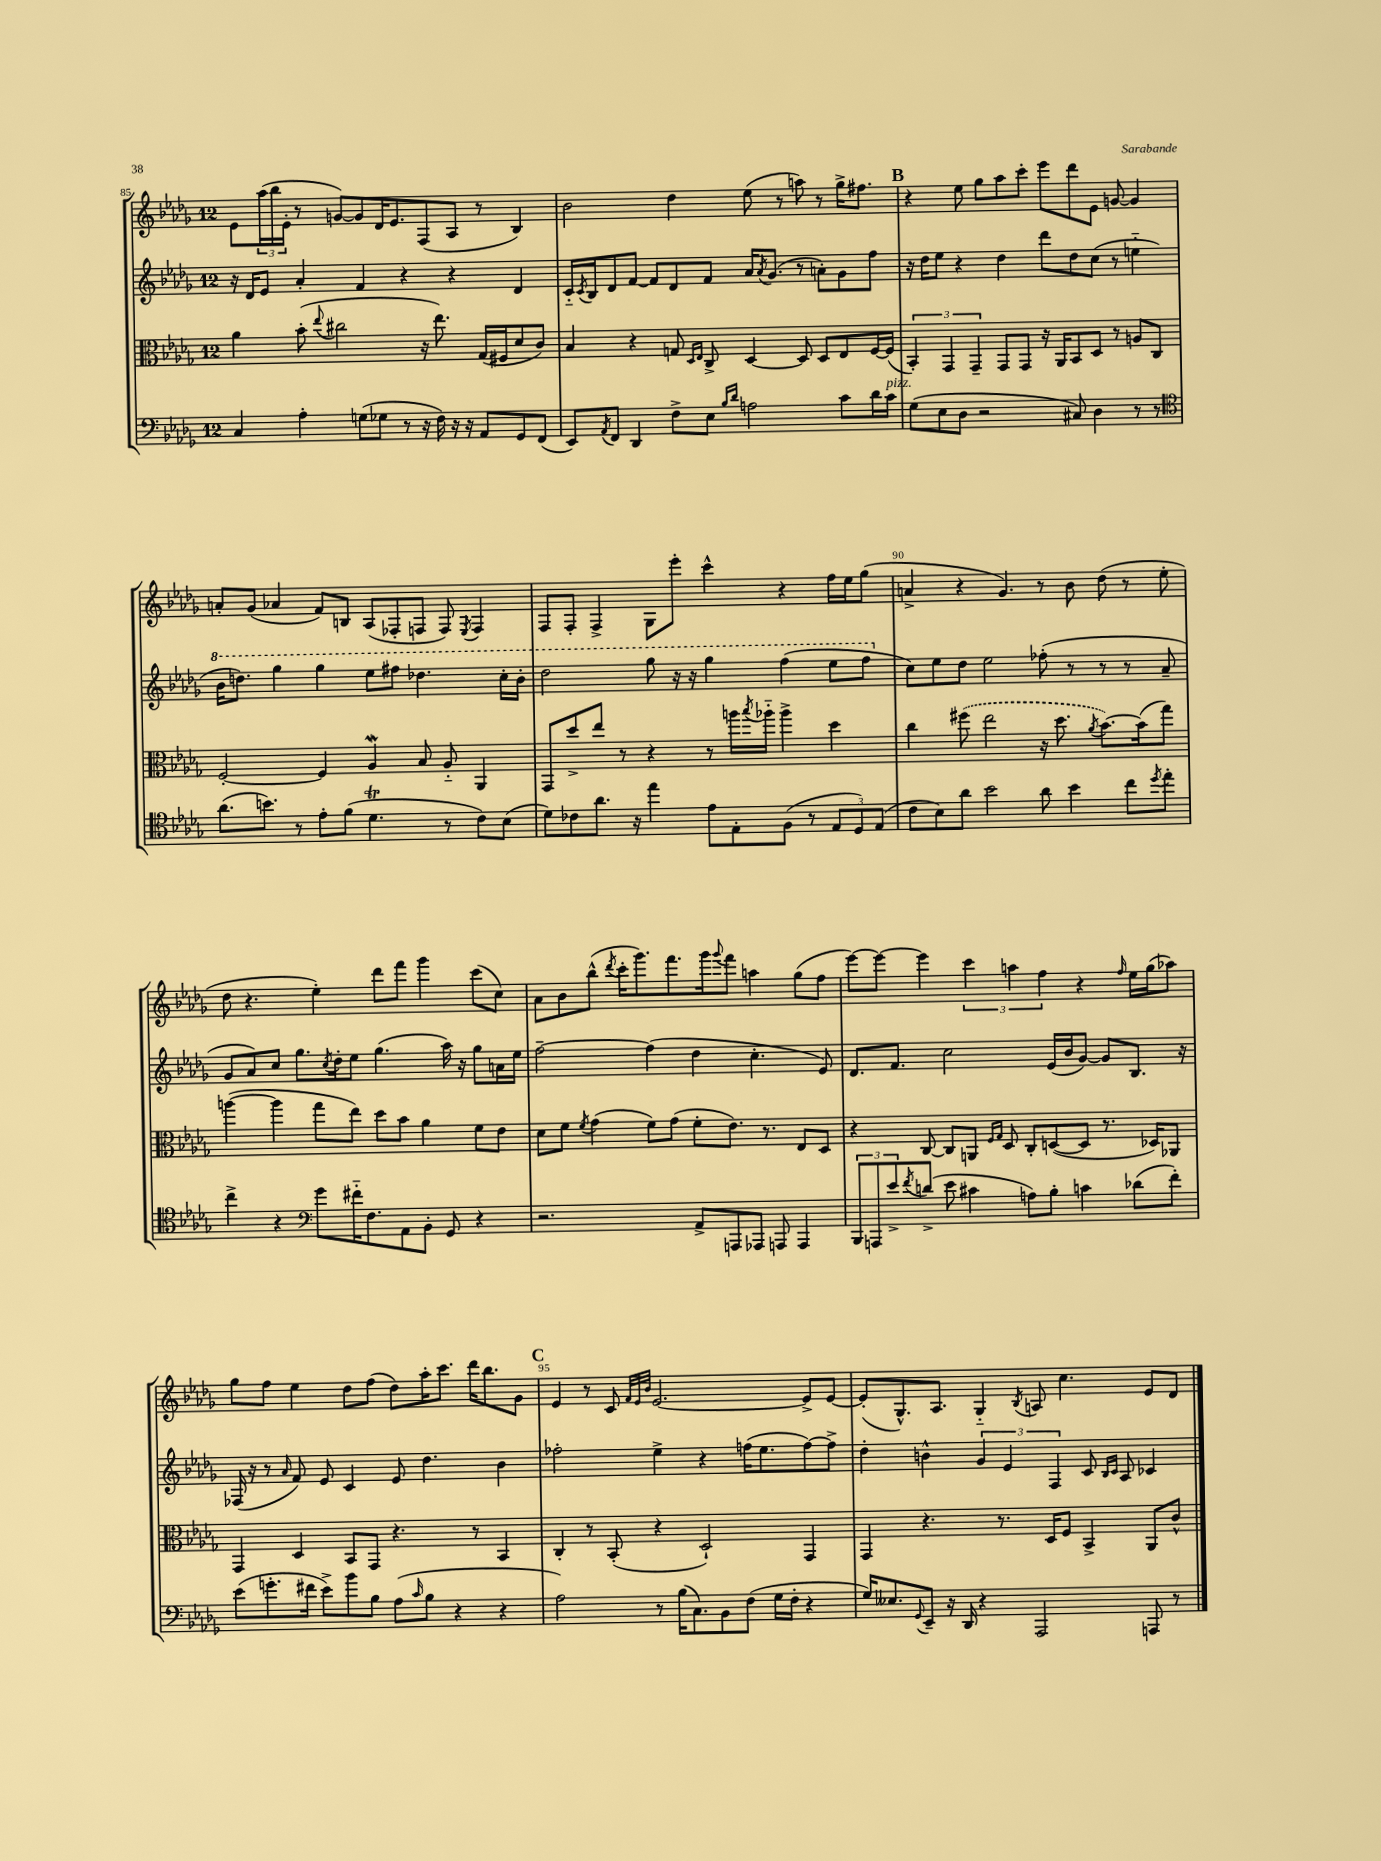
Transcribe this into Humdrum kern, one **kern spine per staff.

**kern	**kern	**kern	**kern
*staff4	*staff3	*staff2	*staff1
*clefF4	*clefC3	*clefG2	*clefG2
*k[b-e-a-d-g-]	*k[b-e-a-d-g-]	*k[b-e-a-d-g-]	*k[b-e-a-d-g-]
*M12/8	*M12/8	*M12/8	*M12/8
4C	4a-	16r	8e-
.	.	16d-	.
.	.	8e-	(24aa-
.	.	.	24bb-
.	.	.	24e-'
4A-'	(8b-'	4a-'	8r
.	8qqee-	.	.
.	2cc#	.	[8g)
(8G	.	4f	8g]
8G-	.	.	16d-
.	.	.	8.e-
8r	.	4r	.
16r	16r	.	(8F
16F)	8.ee-)	.	.
16r	.	4r	8A-
16r	.	.	.
8AA-	(16G-	.	8r
.	16F#	.	.
8GG-	8d-	4d-	4B-)
(8FF	8c)	.	.
=	=	=	=
8EE-)	4B-	16c'~	2b-
.	.	8qc	.
.	.	16B-	.
8qAA-	.	.	.
8FF	.	8d-	.
4DD-	4r	[8f	.
.	.	8f]	.
8F^	8G	8d-	4dd-
.	16qqD-	.	.
.	16qqE-	.	.
8E-	8C^	8f	.
16qqB-	.	.	.
16qqd-	.	.	.
2A	[4D-	16a-	(8ee-
.	.	8qa-	.
.	.	(8.g-	.
.	.	.	8r
.	8D-]	8r	8aa)
.	8D-	8a')	8r
8c	8E-	8g-	16gg-^
.	.	.	8.ff#
16d-	[16F	8ff	.
16c	(16F]	.	.
=	=	=	=
(8G-	6BB-')	16r	4r
.	.	16dd-	.
8E-	.	8ee-	.
.	6GG-	.	.
8D-	.	4r	8ee-
.	6GG-~	.	.
2r	.	.	8gg-
.	8GG-	4dd-	8aa-
.	8GG-	.	8ccc'
.	16r	8ddd-	8eee-
.	16AA-	.	.
8C#)	8BB-	8dd-	8ddd-
4D-	8D-	(8cc	8e-
.	8r	8r	[8g
8r	8A	4ee'~	4g]
8r	8C	.	.
=	=	=	=
*clefC4	*	*	*
(8.a-	[2F'	16bb-	8a'
.	.	8.ddd)	.
.	.	.	(8g-
8.b)	.	.	.
.	.	4ggg-	4a-
8r	.	.	.
8e-'	4F]	4ggg-	8f)
(8f	.	.	8B
4.d-	4A-	8eee-	(8A-
.	.	8fff#	8F-'
.	8B-	4.ddd-	8F
8r	8A-'~	.	8F)
.	.	.	8qE-
8c)	4AA-	.	4F
(8B-	.	16ccc'	.
.	.	16bb-'	.
=	=	=	=
8d-)	8GG-	2ddd-	8F
8c-	8dd-^	.	8F'
8.a-	8ee-	.	4F^
.	8r	.	.
16r	.	.	.
4ee-	4r	8ggg-	8G-
.	.	16r	8eee-'
.	.	16r	.
8e-	8r	4ggg-	4ccc^^
8E-'	16aa	.	.
.	8qbb-	.	.
.	16aa-'~	.	.
(8F	4aa-^	(4fff	4r
8r	.	.	.
12E-	4dd-	8eee-	16ff
.	.	.	16ee-
12D-)	.	.	.
.	.	8fff	(8gg-
(12E-	.	.	.
=	=	=	=
8c	4cc	8cc)	4a^
8B-)	.	8ee-	.
8a-	(8ff#	8dd-	4r
2b-	2ee-	2ee-	.
.	.	.	4.g-)
8a-	16r	(8ff-'	8r
.	8.dd-	.	.
4b-	.	8r	8b-
.	8qa-	.	.
.	[8.b-)	8r	(8dd-
8cc	.	8r	8r
.	(16b-]	.	.
8qdd-	.	.	.
8ee-'	8gg-)	8a-~	8ee-'
=	=	=	=
4cc^	([4aa	8g-	8dd-
.	.	8a-)	4.r
4r	4aa]	8cc	.
.	.	8.gg-	.
*clefF4	*	*	*
8g-	8gg-	.	4ee-')
.	.	8qcc	.
.	.	16dd-'	.
16f#'~	8ee-)	8ee-	.
8.F	.	.	.
.	8dd-	(4.gg-	8ddd-
8AA-	8b-	.	8fff
8BB-'	4a-	.	4ggg-
8GG-	.	16aa-)	.
.	.	16r	.
4r	8f	8gg-	(8ccc
.	8e-	16a	8cc)
.	.	16ee-	.
=	=	=	=
2.r	8d-	[2ff~	8a-
.	8f	.	8b-
.	8qf	.	.
.	(4g-	.	(8bb-^^
.	.	.	8qddd-
.	.	.	16ccc'
.	.	.	8.ggg-)
.	8f)	(4ff]	.
.	(8g-	.	8.fff
8AA-^	8f'	4dd-	.
.	.	.	16ggg-
.	.	.	8qqggg-
8AAA	8.e-)	.	8fff
8AAA-	.	4.cc'	4aa
.	8.r	.	.
8AAA	.	.	.
4AAA	8E-	.	(8gg-
.	8D-	8e-)	8ff
=	=	=	=
12BBB-	4r	8.d-	[8eee-)
12AAA	.	.	.
.	.	.	8eee-_
12e-^	.	.	.
.	.	8.f	.
8qf	.	.	.
(8d^	[8C	.	4eee-]
8e-	8C]	2cc	.
4c#	8AA	.	6ccc
.	16qqF	.	.
.	16qqG-	.	.
.	8D-	.	.
.	.	.	6aa
8A)	8C'	.	.
.	.	.	6ff
8B-'	([8D	(16e-	.
.	.	16b-	.
4c	8D]	[8g-)	4r
.	8.r	8g-]	.
.	.	.	16qqff
(8d-	.	8.B-	16ee-
.	16D-)	.	(16gg-
8f')	8AA-	.	8aa-)
.	.	16r	.
=	=	=	=
(8e-	4GG-	(16F-	8gg-
.	.	16r	.
8.g'	.	8r	8ff
.	.	16qqa-	.
.	4D-	8f)	4ee-
16f#	.	.	.
8e-^)	.	8e-	.
8b-	8BB-	4c	8dd-
8B-	8GG-	.	(8ff
(8A-	4.r	8e-	8dd-)
16qqc	.	.	.
8B-	.	4.dd-	16aa-'
.	.	.	8.ccc
4r	.	.	.
.	8r	.	16ddd-
.	.	.	8.bb-
4r	4BB-	4b-	.
.	.	.	8g-
=	=	=	=
2A-)	4C'	2ff-'	4e-
.	8r	.	8r
.	(8BB-'	.	8c
.	.	.	32qqf
.	.	.	32qqe-
.	.	.	32qqb-
8r	4r	4ee-^	[2.e-
(16B-	.	.	.
8.C)	.	.	.
.	2D-`)	4r	.
8BB-	.	.	.
(8F	.	(16ff	.
.	.	8.ee-	.
16G-	.	.	.
16F'	.	.	.
4r	4GG-	[8ff)	8e-^]
.	.	8ff^]	[8e-
=	=	=	=
16G-)	4GG-	4dd-'	(8e-']
8.E--	.	.	.
.	.	.	8.G-^^)
8qqGG-	.	.	.
8EE-~	4.r	4b^^	.
.	.	.	8.A-
16r	.	.	.
16DD-	.	.	.
4r	.	6g-	4G-'~
.	8.r	.	.
.	.	6e-	.
.	.	.	8qB-
2AAA-	.	.	8A
.	16D-	.	.
.	.	6F	.
.	8F	.	4.cc
.	4BB-^	8c	.
.	.	16qqB-	.
.	.	16qqc	.
.	.	8A-	.
8AAA	8AA-	4c-	8e-
8r	8c^^	.	8d-
==	==	==	==
*-	*-	*-	*-
